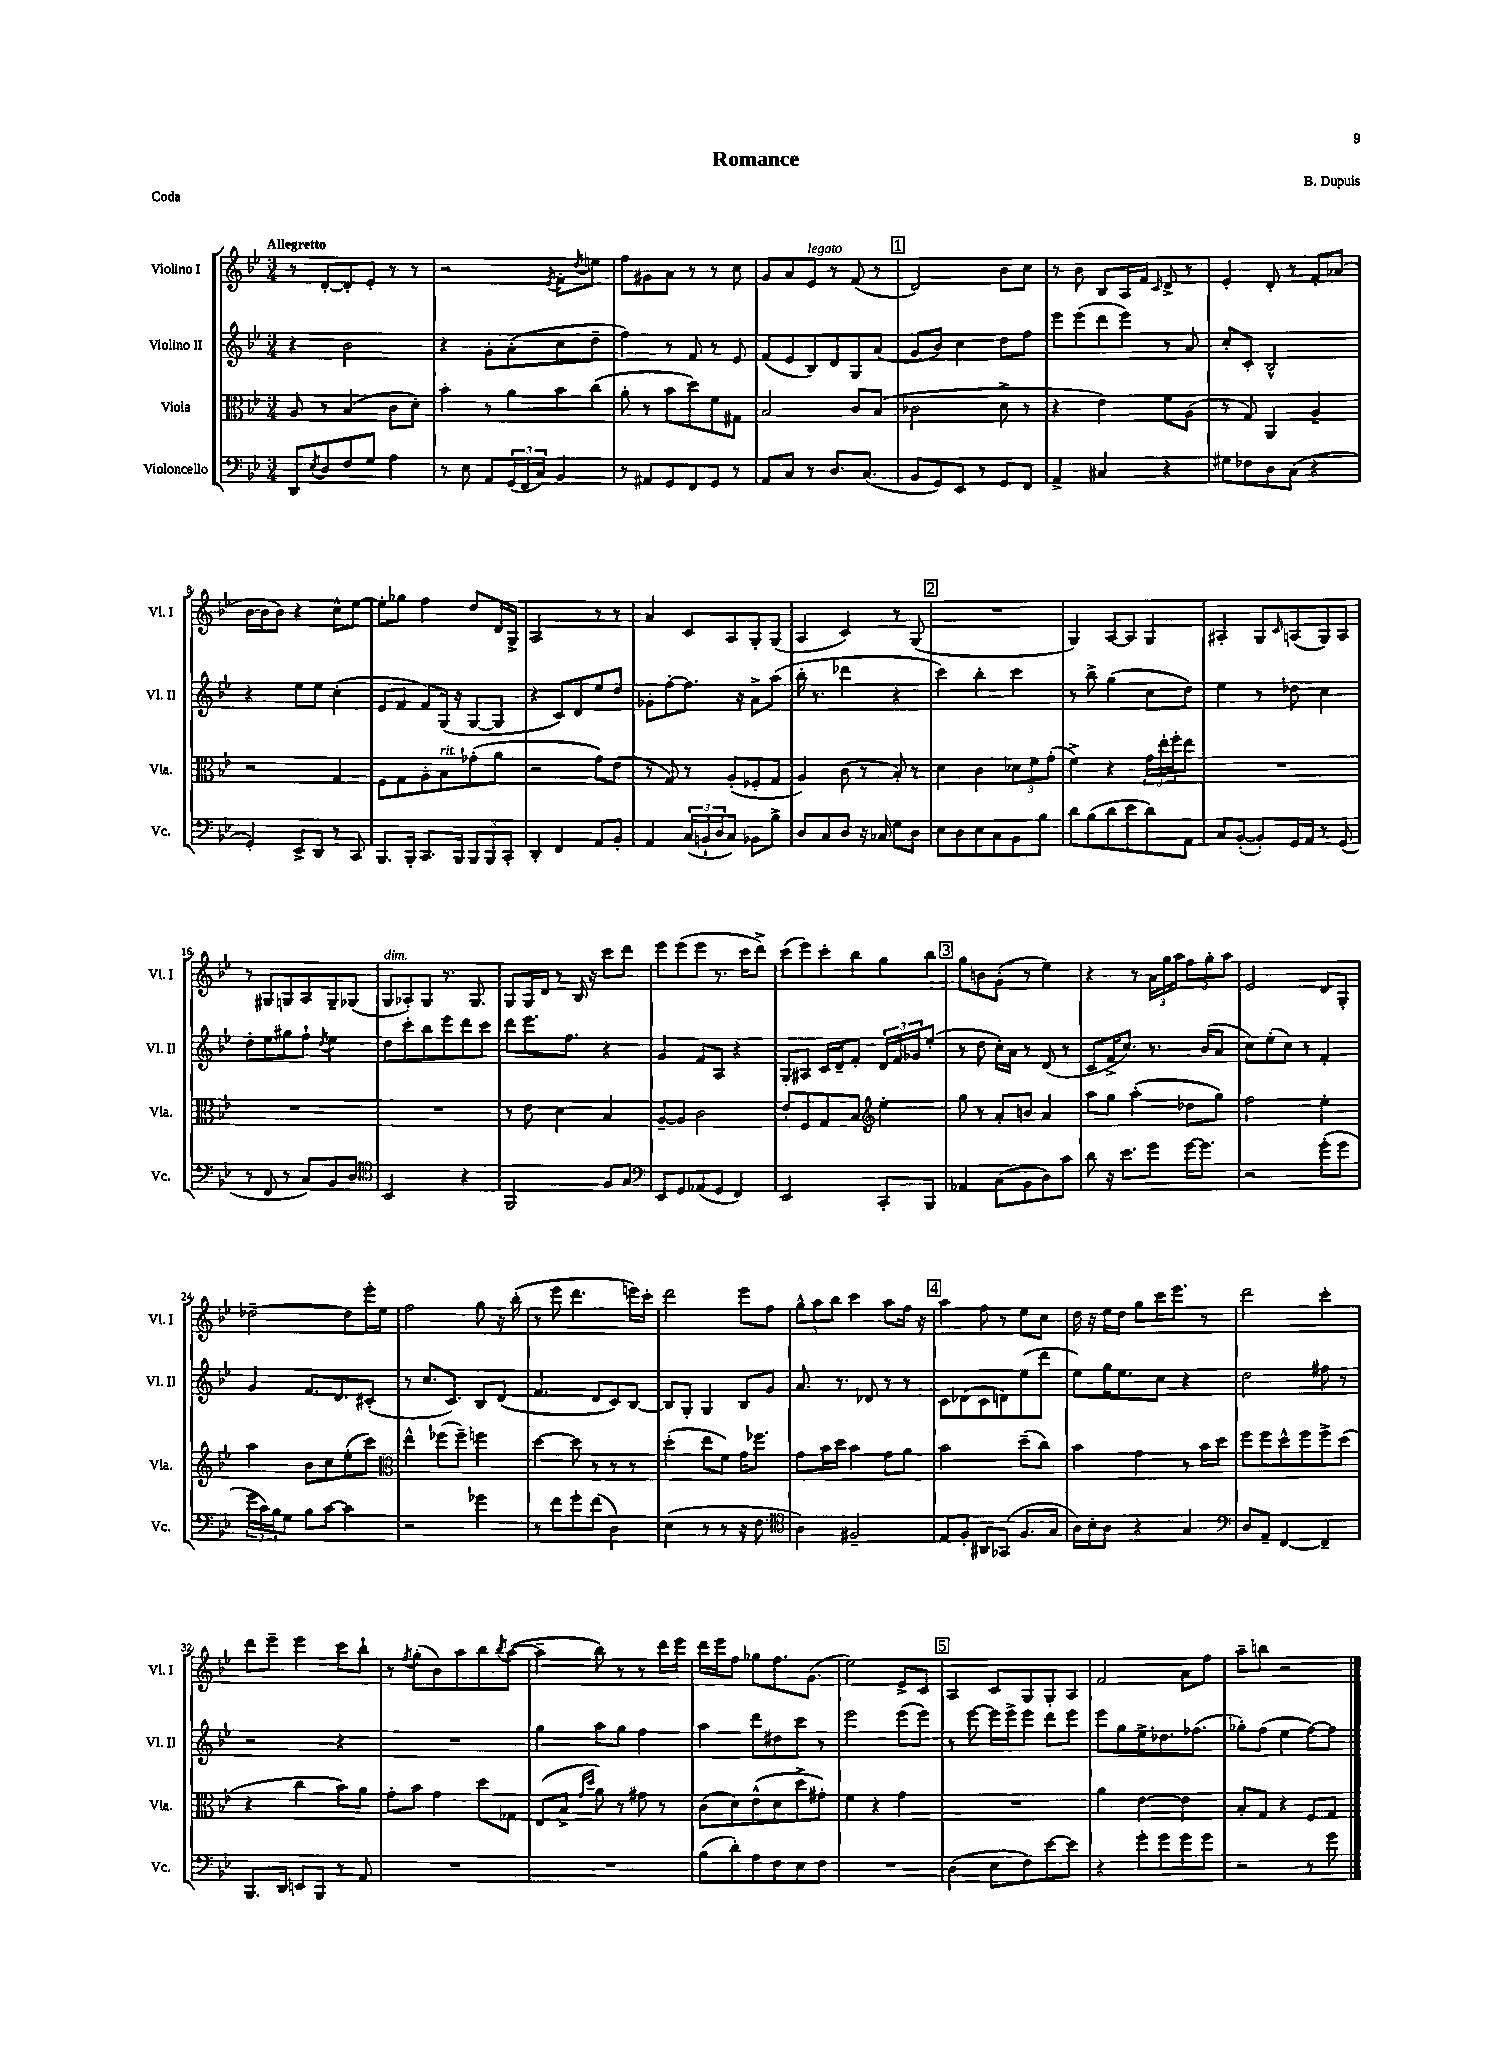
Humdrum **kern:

**kern	**kern	**kern	**kern
*staff4	*staff3	*staff2	*staff1
*clefF4	*clefC3	*clefG2	*clefG2
*k[b-e-]	*k[b-e-]	*k[b-e-]	*k[b-e-]
*M3/4	*M3/4	*M3/4	*M3/4
8DD	8A	4r	8r
8qE-	.	.	.
8D	8r	.	[8d'
8F	(4B-	2b-	8d']
8G	.	.	8e-'
4A	8c	.	8r
.	8d')	.	8r
=	=	=	=
8r	4b-'	4r	2r
8E-	.	.	.
8AA	8r	8g'	.
(24GG	8a	(8a'	.
24FF	.	.	.
24C)	.	.	.
.	.	.	8qe-
4BB-	8b-	8cc	8f'
.	.	.	8qdd
.	(8cc	8dd~	8ee
=	=	=	=
8r	8a'	4ff)	8ff
8AA#	8r	.	8g#
8GG	8b-	8r	8a
8FF	8dd)	8f	8r
8GG	8f	8r	8r
8r	8G#	8e-	8cc
=	=	=	=
8AA	2B-	(8f	8g
8C	.	8e-	8a
8r	.	8B-)	8e-
8.D	.	8d	8r
.	8c	8G	(8f
(8.C	.	.	.
.	(8B-	(8a	8r
=	=	=	=
8BB-	2c-	8g	2d)
8GG)	.	8b-)	.
8EE-	.	4cc	.
8r	.	.	.
8GG	8d^	8dd	8b-
8FF	8r	8ff	8cc
=	=	=	=
4AA^	4r	8eee-	8r
.	.	(8eee-	8b-
4C#	4e-)	8ddd	8B-
.	.	8eee-)	16A
.	.	.	16f
.	.	.	16qqc
4r	8f	8r	8d^
.	(8A	8a	8r
=	=	=	=
8G#	8r	8cc'	4e-'
8F-	8G)	8c'	.
8D	4AA	2B-^^	8d'
(8C	.	.	8r
4r	4A~	.	8f'
.	.	.	(8a-
=	=	=	=
4GG')	2r	4r	[16b-
.	.	.	16b-]
.	.	.	8b-)
8EE-^	.	8ee-	4r
8DD	.	8ee-	.
8r	4G	(4cc'	8cc^^
8CC	.	.	[8ee-
=	=	=	=
8.BBB-	8F	8e-	8ee-']
.	8G	8f	8gg-
16BBB-'	.	.	.
8.CC	8A'	8f)	4ff
.	8B-	(16G	.
16BBB-	.	16r	.
12BBB-	(8g-'	[8G	8dd
12BBB-	.	.	.
.	8a	8G]	16d
12CC'	.	.	.
.	.	.	16G^
=	=	=	=
4DD'	2r	4r	2A
4FF	.	8c)	.
.	.	8d	.
8AA	8g)	8ee-	8r
8BB-'	(8e-	8dd	8r
=	=	=	=
4AA	8r	8g-'	4a
.	8G)	[8ff'	.
(24C	8r	8.ff]	8c
24BB`	.	.	.
24D	.	.	.
8C)	(8A'	.	8A
.	.	16r	.
8BB-	8F-'	8a^	8G'
8B-^	8G	(8aa	(8G
=	=	=	=
8D	4A)	16bb-'	4A
.	.	8.r	.
8C	.	.	.
8D	(8c	4ddd-	4c)
16r	8r	.	.
16C-	.	.	.
8G	8B-')	4r	8r
8D	8r	.	(8G
=	=	=	=
8E-	4d	4ccc)	2.r
8D	.	.	.
8E-	4c	4bb-'	.
8C	.	.	.
8BB-	12d-	4ccc	.
.	12f	.	.
8B-	.	.	.
.	(12g'	.	.
=	=	=	=
8d	4f^)	8r	4G)
(8B-	.	8bb-^	.
8d	4r	(4gg	[8A
8e-	.	.	8A]
8d)	24g	8cc	4G
.	24ee-'	.	.
.	24ff'	.	.
8AA	8ee-	8dd)	.
=	=	=	=
8C	2.r	4ee-	4A#'
([8BB-'	.	.	.
8BB-'])	.	8r	8G
.	.	.	16qqc
16GG	.	8dd-	(8A
16AA	.	.	.
8r	.	4cc	8G)
(8GG	.	.	8A
=	=	=	=
8r	2.r	8dd'	8r
8FF	.	8ee-	8G#
8r	.	8gg#	8G
8C)	.	8ff`	8A
.	.	8qdd	.
8BB-	.	4ee-	8G~
8D	.	.	(8G-
=	=	=	=
*clefC4	*	*	*
2BB-	2.r	8dd	8G
.	.	8ccc'	8A-')
.	.	8bb-	8G
.	.	8eee-	8.r
4r	.	8ddd	.
.	.	.	8.G
.	.	8ccc	.
=	=	=	=
2FF	8r	8ddd	8G
.	8e-	8.eee-	16G
.	.	.	16d
.	4d	.	8r
.	.	8.ff	.
.	.	.	16B-
.	.	.	16r
8F	4B-	4r	8ccc
8G	.	.	8ddd
=	=	=	=
*clefF4	*	*	*
8EE-	[8A~	4g	8eee-
8GG	8A]	.	(8eee-
(8AA-	2c	8f	8eee-
8GG	.	8A	8.r
4FF)	.	4r	.
.	.	.	16ccc
.	.	.	8ddd^)
=	=	=	=
2EE-	8e-'	8G'	(8ccc
.	8F	8A#	8eee-)
.	8G	16c	8ccc'
.	.	16d~	.
.	8B-	8f'	8bb-
*	*clefG2	*	*
8CC'	4ee-'	24d	8gg
.	.	24f	.
.	.	24g-	.
8BBB-	.	(8ee-'	8bb-
=	=	=	=
4AA-	8gg	8r	8gg
.	8r	8dd	8b
(8C	8a'	16cc')	(8g'
.	.	16a	.
8BB-	8b	8r	8r
8D)	4a	(8d	4ee-)
8c	.	8r	.
=	=	=	=
8d	8aa	8c	4r
16r	8gg	16f^	.
8.e-	.	8.cc)	.
.	(4aa'	.	8r
8g	.	8.r	24a
.	.	.	24gg
.	.	.	24aa
[16g	8dd-	.	12ff
8.g]	.	(16b-	.
.	.	.	12gg'
.	8gg)	8a	.
.	.	.	12aa
=	=	=	=
2r	2ff	8cc)	2e-
.	.	(8ee-'	.
.	.	8cc)	.
.	.	8r	.
(8g'	4ee-'	4f'	8d
8g	.	.	8G'
=	=	=	=
24g	4aa	4g	[2dd-~
24c)	.	.	.
24B-	.	.	.
8G	.	.	.
8B-	8b-	8.f	.
[8c	8cc	.	.
.	.	8.d	.
4c]	(8ee-'	.	8dd-]
.	8ccc)	(8c#'	16eee-'
.	.	.	16ee-
=	=	=	=
*	*clefC3	*	*
2r	4ee-^^	8r	2ff
.	.	8.cc	.
.	(8ff-	.	.
.	.	8.c)	.
.	8ff-~)	.	.
4g-	4ff	8B-	8gg
.	.	(8d	16r
.	.	.	(16bb-'
=	=	=	=
8r	[4dd	4.f	8r
8f	.	.	8eee-
8g'	8dd]	.	4.ddd
(8f	8r	8d	.
4D)	8r	8c)	.
.	8r	[8B-	16eee)
.	.	.	16ccc'
=	=	=	=
(4E-	(4dd'	8B-]	2ddd
.	.	8G'	.
8r	8ee-	4G	.
8r	8f)	.	.
16r	16g	8B-	8eee-
8.F	8.ff-	.	.
.	.	8g	8ff
=	=	=	=
*clefC4	*	*	*
4A)	8g	8.a	12gg^^
.	.	.	12aa
.	16b-	.	.
.	.	.	12bb-
.	16dd	8.r	.
2F#~	4b-	.	4ccc
.	.	8d-	.
.	8g	8r	8aa
.	8a	8r	16ff
.	.	.	16r
=	=	=	=
8E-	2b-	8c	4aa
8F'	.	(8d-	.
8AA#	.	8c	8ff
(8GG-	.	8d)	8r
8.F	(8dd~	(8ee-	8ee-
.	8cc)	8ddd	8cc
16G	.	.	.
=	=	=	=
16A)	4b-	8ee-)	16dd
16B-'	.	.	16r
8A	.	16gg	16ee-
.	.	8.ee-	16dd
4r	4g	.	8gg
.	.	8cc	16ccc
.	.	.	8.eee-
4G	8r	4r	.
.	16b-	.	8r
.	16dd	.	.
=	=	=	=
*clefF4	*	*	*
8D	8ff	2dd	2ddd
8AA~	8ff	.	.
[4FF	8dd^^	.	.
.	8ff	.	.
4FF~]	8ff^	8ff#	4ccc'
.	(8dd	8r	.
=	=	=	=
8.BBB-	4r	2r	8ddd
.	.	.	8eee-~
16DD	.	.	.
8EE	4cc	.	4eee-
8BBB-	.	.	.
8r	8b-)	4r	8ccc
8AA	8a	.	8bb-`
=	=	=	=
2.r	8g'	2.r	8r
.	.	.	8qff
.	8b-	.	(8gg'
.	4g	.	8b-)
.	.	.	8aa
.	8dd	.	8bb-
.	.	.	8qbb-
.	8G-	.	([8aa
=	=	=	=
2.r	(8E-	4gg	4aa~]
.	8B-^	.	.
.	16qqg	.	.
.	16qqdd	.	.
.	8a)	8aa	8bb-)
.	8r	8gg	8r
.	8g#	4ff	8r
.	8r	.	16ddd
.	.	.	16eee-
=	=	=	=
(8B-	(8c	4aa	16ddd
.	.	.	16eee-
8d')	8d)	.	8ff
8A	(8e-^^	8ddd	8gg-
8F	8d	8dd#	8.ff
8E-	8dd^	8ccc	.
.	.	.	(8.g
8F	8g#')	8r	.
=	=	=	=
2.r	4f	2eee-	2ee-)
.	4r	.	.
.	4g	(8eee-	8e-^
.	.	8eee-)	8c
=	=	=	=
(4D	2.r	8r	4A
.	.	[8eee-	.
8E-	.	16eee-]	8c
.	.	16eee-^	.
8F)	.	8eee-	8G
[8e-	.	8ddd	8G'
8e-]	.	8eee-	8A
=	=	=	=
4r	4a	8eee-	2f
.	.	8gg	.
8g'	[4e-	8ee-^	.
8g	.	8.dd-	.
8g	4e-]	.	8a
.	.	(8.ff-	.
8g	.	.	8ff
=	=	=	=
2r	8B-'	8gg-')	8aa~
.	8G	(8ff	8bb
.	4r	4ee-	2r
8r	8F	[8ff)	.
8g	8G	8ff]	.
==	==	==	==
*-	*-	*-	*-
